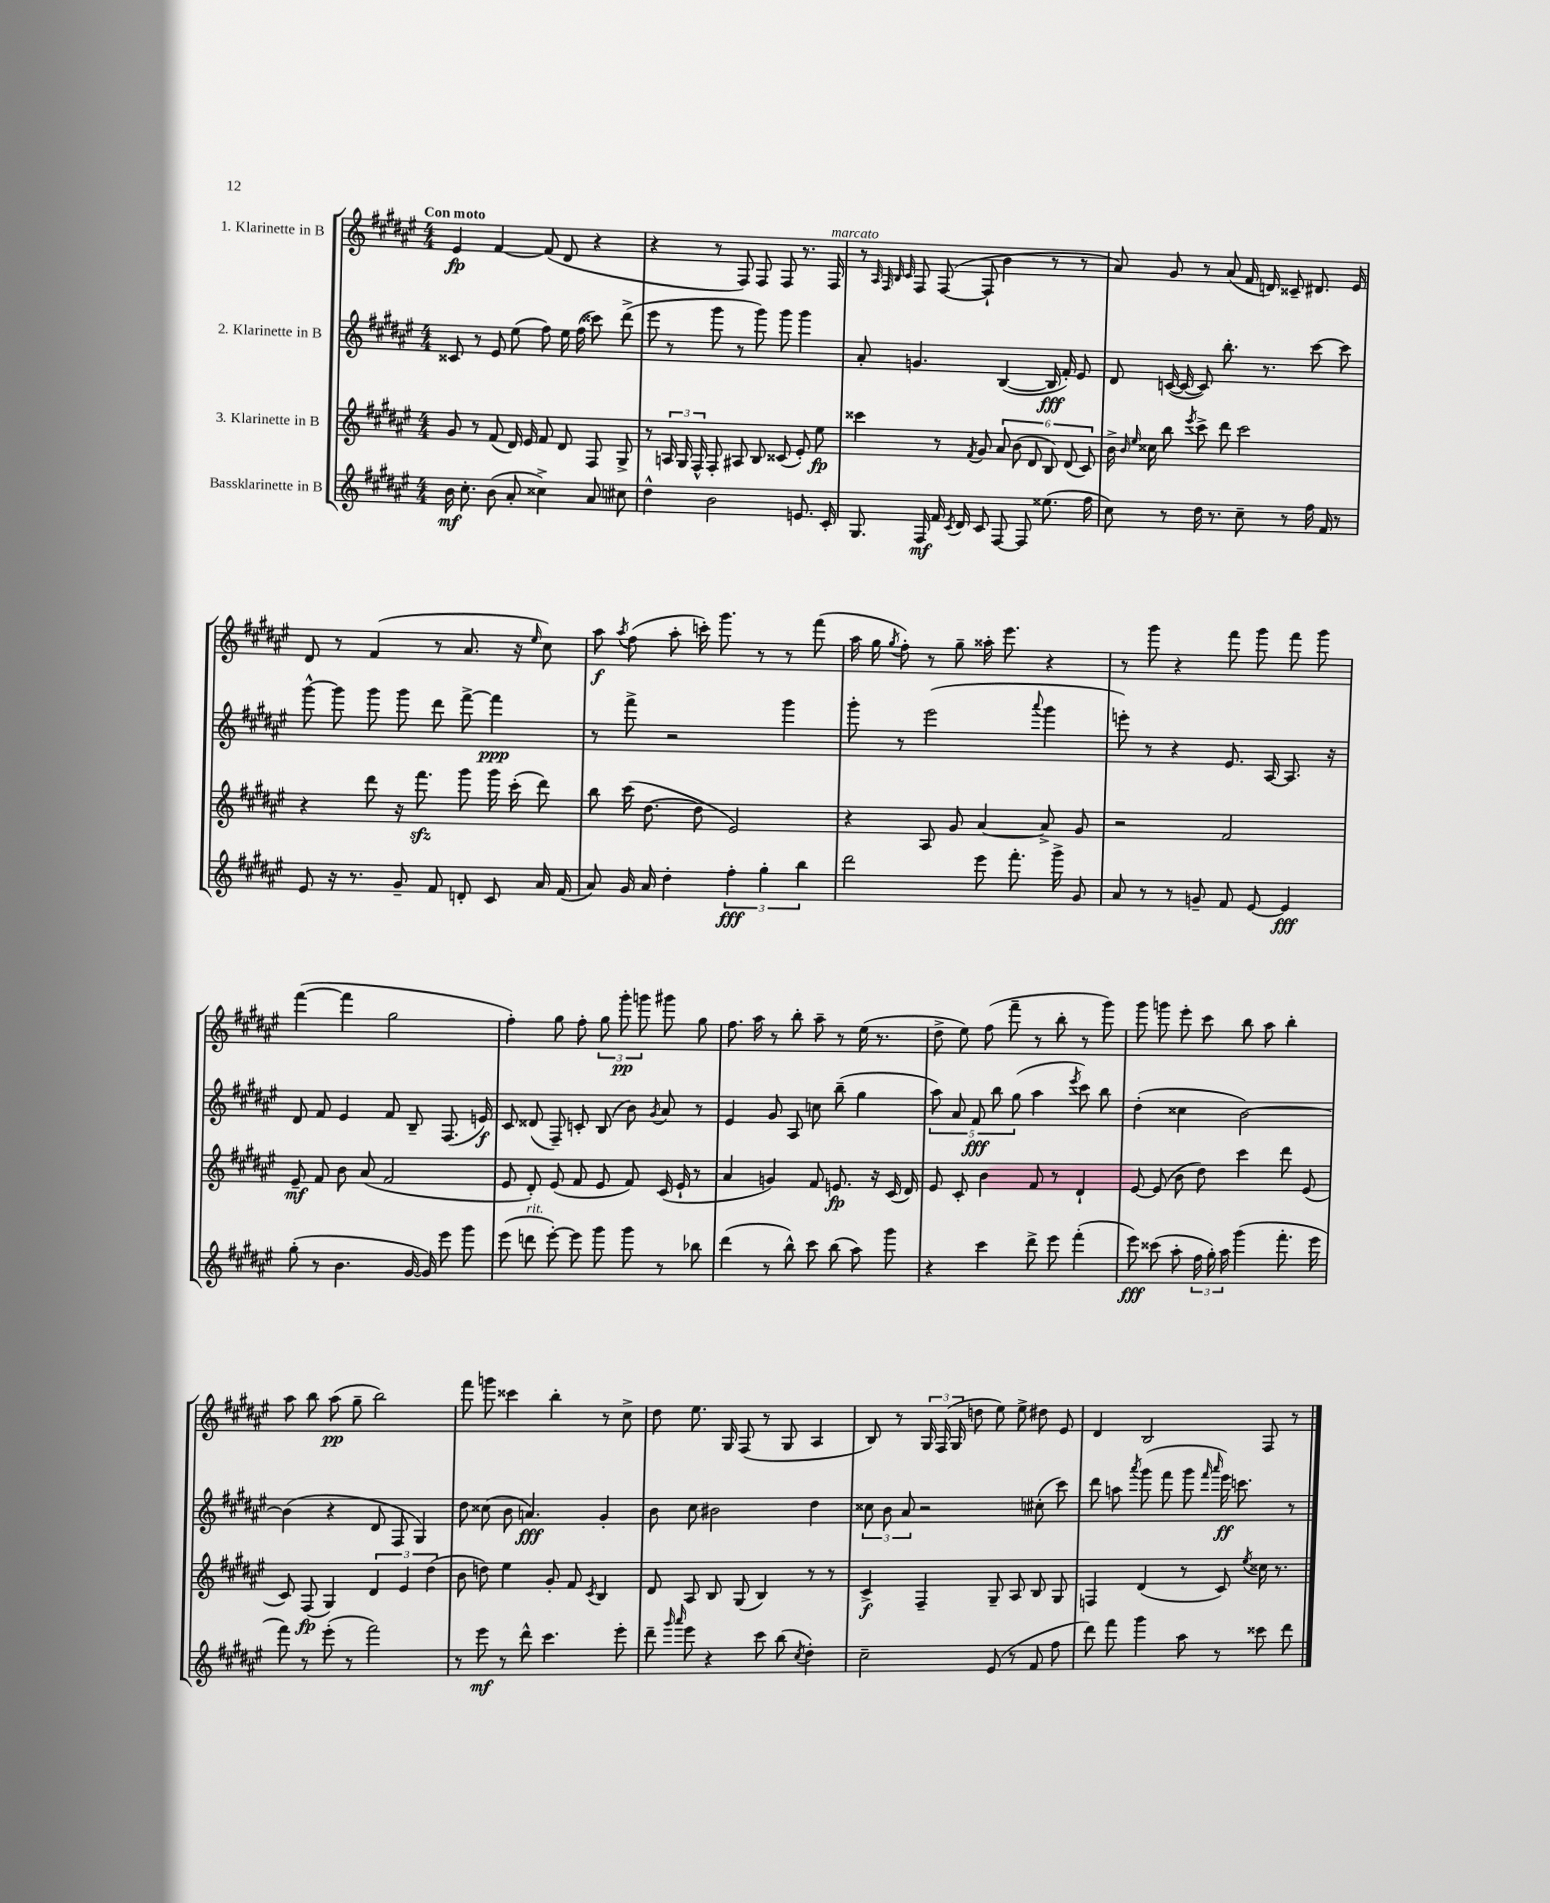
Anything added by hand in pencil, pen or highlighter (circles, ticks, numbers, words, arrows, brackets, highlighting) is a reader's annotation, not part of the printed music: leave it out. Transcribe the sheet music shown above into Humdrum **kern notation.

**kern	**kern	**kern	**kern
*staff4	*staff3	*staff2	*staff1
*clefG2	*clefG2	*clefG2	*clefG2
*k[f#c#g#d#a#e#]	*k[f#c#g#d#a#e#]	*k[f#c#g#d#a#e#]	*k[f#c#g#d#a#e#]
*M4/4	*M4/4	*M4/4	*M4/4
16b	8g#	8c##	4e#
8.cc#'	.	.	.
.	8r	8r	.
(8b	(8f#	8e#	[4f#
8a#'	16d#)	(8ee#	.
.	16e#	.	.
4cc##^)	8f#	8ff#)	(8f#]
.	8d#	16ee#	8d#
.	.	(16ff#	.
8a#	8F#	8ccc##)	4r
8cc#	8G#^	(8ddd#^	.
=	=	=	=
4dd#^^	8r	8eee#	4r
.	24A	8r	.
.	24G#	.	.
.	24F#^^	.	.
2b	8F#'	8ggg#	8r
.	8A#	8r	8F#)
.	8B	8ggg#)	8F#
.	(8c##	8ggg#	8F#
8.e	8e#')	4ggg#	8.r
.	8ee#	.	.
16c#'	.	.	16F#
=	=	=	=
8.G#	4ccc##	8a#'	8r
.	.	.	32qqA#
.	.	.	32qqF#
.	.	.	32qqB
.	.	.	32qqc#
.	.	4.g	8F#
16F#	.	.	.
16f#	8r	.	([8F#
8qc#	.	.	.
16d#	.	.	.
.	8qf#	.	.
8c#	8g#	.	8F#`]
[8F#	12a#	([4B	4b
.	(12b	.	.
8F#]	.	.	.
.	12d#	.	.
(8.ee##	12B)	16B]	8r
.	.	16f#')	.
.	(12d#	.	.
.	.	8e#	8r
.	12c#)	.	.
16ff#	.	.	.
=	=	=	=
8cc#)	16b^	8d#	8a#)
.	16qqb	.	.
.	16qqee#	.	.
.	16cc##	.	.
8r	8bb	([16c	8g#
.	.	16c_	.
.	8qeee#	.	.
16dd#	8ccc#^	8c])	8r
8.r	.	.	.
.	8ddd#	8.bb'	(8a#
8cc#~	2ccc#	.	16f#
.	.	8.r	16d)
8r	.	.	8c##~
16ff#	.	[8ccc#	8.d#
16f#	.	.	.
8r	.	8ccc#]	.
.	.	.	16e#
=	=	=	=
8e#	4r	[8ggg#^^	8d#
16r	.	8ggg#]	8r
8.r	.	.	.
.	8ddd#	8ggg#	(4f#
8g#~	16r	8ggg#	.
.	8.fff#	.	.
8f#	.	8ddd#	8r
8d'	8ggg#	[8fff#^	8.a#
8c#	16ggg#	4fff#]	.
.	(16ccc#'	.	16r
.	.	.	16qqee#
16a#	8ddd#)	.	8cc#)
(16f#	.	.	.
=	=	=	=
8a#)	8bb	8r	8aa#
.	.	.	8qaa#
16g#	(16ccc#	8fff#^	(8ff#
16a#	[8.dd#	.	.
4dd#'	.	2r	8aa#'
.	8dd#]	.	16ccc')
.	.	.	8.ggg#
6ff#'	2e#)	.	.
.	.	.	8r
6gg#'	.	.	.
.	.	4ggg#	8r
6bb	.	.	.
.	.	.	(8fff#
=	=	=	=
2ddd#	4r	8ggg#'	16aa#
.	.	.	16gg#
.	.	.	8qgg#
.	.	8r	8ff#')
.	8A#	(2eee#	8r
.	8g#	.	8gg#~
8eee#	[4a#	.	16aa##'
.	.	.	8.eee#
8.fff#'	.	.	.
.	.	8qqaaa#	.
.	8a#^]	4ggg#	4r
16ggg#^	.	.	.
8g#	8g#	.	.
=	=	=	=
8a#	2r	8eee')	8r
8r	.	8r	8ggg#
8r	.	4r	4r
8g~	.	.	.
8f#	2f#	8.e#	8fff#
[8e#	.	.	8ggg#
.	.	[16A#	.
4e#]	.	8.A#]	8fff#
.	.	.	8ggg#
.	.	16r	.
=	=	=	=
(8gg#'	8e#~	8d#	([4fff#
8r	8f#	8f#	.
4.b	8b	4e#	4fff#]
.	(8a#	.	.
.	2f#	8f#	2gg#
[16g#	.	8B~	.
16g#])	.	.	.
8eee#	.	(8.F#	.
8ggg#	.	.	.
.	.	16e)	.
=	=	=	=
(8eee#	8e#	8c#	4ff#')
8ddd	8d#')	(8d##	.
[8eee#')	(8e#	8F#~)	8gg#
8eee#]	8f#	8c'	8ff#'
8ggg#	8e#	(8B	12gg#
.	.	.	12ggg#'
8ggg#	8f#)	8b)	.
.	.	.	12ggg
.	.	8qg#	.
8r	(16c#	8a#	8ggg#
.	16e#`	.	.
8bb-	8r	8r	8gg#
=	=	=	=
(4ddd#	4a#	4e#	8.ff#
.	.	.	16aa#
8r	4g)	8g#	8r
8bb^^)	.	8A#	8bb'
8ccc#	8f#	8cc	8aa#~
(8bb	8.e	(8bb~	8r
8aa#)	.	4gg#	(16ee#
.	16r	.	8.r
8ggg#	(16c#	.	.
.	16d#)	.	.
=	=	=	=
4r	8e#	10aa#)	8dd#^
.	.	10a#	.
.	8c#'	.	8ee#)
.	.	10f#	.
4ccc#	4b	.	(8ff#
.	.	10bb	.
.	.	.	8fff#~
.	.	(10gg#	.
8ddd#^	8f#	4aa#	8r
8eee#	8r	.	8bb'
.	.	8qeee#	.
(4fff#'	4d#`	8ccc#)	8r
.	.	8bb	8ggg#)
=	=	=	=
8eee#)	[8e#	(4dd#'	8ggg#
(8ccc##	(8e#]	.	8ggg
8aa#'	8b	4cc##	8eee#'
24ff#	8dd#)	.	8ccc#
24gg#')	.	.	.
24aa#	.	.	.
(4ggg#	4ccc#	[2b)	8bb
.	.	.	8aa#
8.fff#'	8ddd#	.	4bb'
.	(8e#	.	.
16eee#	.	.	.
=	=	=	=
8fff#)	8c#)	(4b]	8aa#
8r	(8F#	.	8bb
(8eee#'	4G#)	4r	(8aa#
8r	.	.	8gg#~
2fff#)	6d#	8d#	2bb)
.	.	8F#	.
.	6e#	.	.
.	.	4G#)	.
.	(6dd#	.	.
=	=	=	=
8r	8b	8dd#	8fff#
8eee#	8dd)	(8cc##	8ggg
8r	4ee#	8b	4ccc##
8ddd#^^	.	4.a)	.
4.ccc#	8g#'	.	4bb'
.	8f#	.	.
.	8qc#	.	.
.	4B	4g#'	8r
8eee#'	.	.	8cc#^
=	=	=	=
8ddd#~	8d#	8b	8dd#
16qqggg#	.	.	.
16qqaaa#	.	.	.
8eee#	8A#	8cc#	8.ee#
4r	8B	2b#	.
.	.	.	16G#
.	(8G#	.	(8F#
8ccc#	4B)	.	8r
(8bb	.	.	8G#
8qcc#	.	.	.
4dd#')	8r	4dd#	4A#
.	8r	.	.
=	=	=	=
2cc#~	4c#^	12cc##	8B)
.	.	12b	.
.	.	.	8r
.	.	12a#	.
.	4F#~	2r	24G#
.	.	.	(24F#
.	.	.	24G#
.	.	.	8dd
(8e#	8G#~	.	8ee#)
8r	8A#	.	8ee#^
8f#	8B	(8cc#'	8dd#
8ff#	8G#	8ccc#)	8e#
=	=	=	=
8ddd#)	4F	8ddd#	4d#
8fff#	.	8aa	.
.	.	8qaaa#	.
4ggg#	(4d#	(8ggg#	2B
.	.	8fff#	.
8aa#	8r	8ggg#	.
.	.	16qqfff#	.
.	.	16qqaaa#	.
8r	8c#)	16eee#)	.
.	.	8.ccc	.
.	8qee#	.	.
8ccc##	16cc##	.	8F#
.	8.r	.	.
8ddd#	.	8r	8r
==	==	==	==
*-	*-	*-	*-
